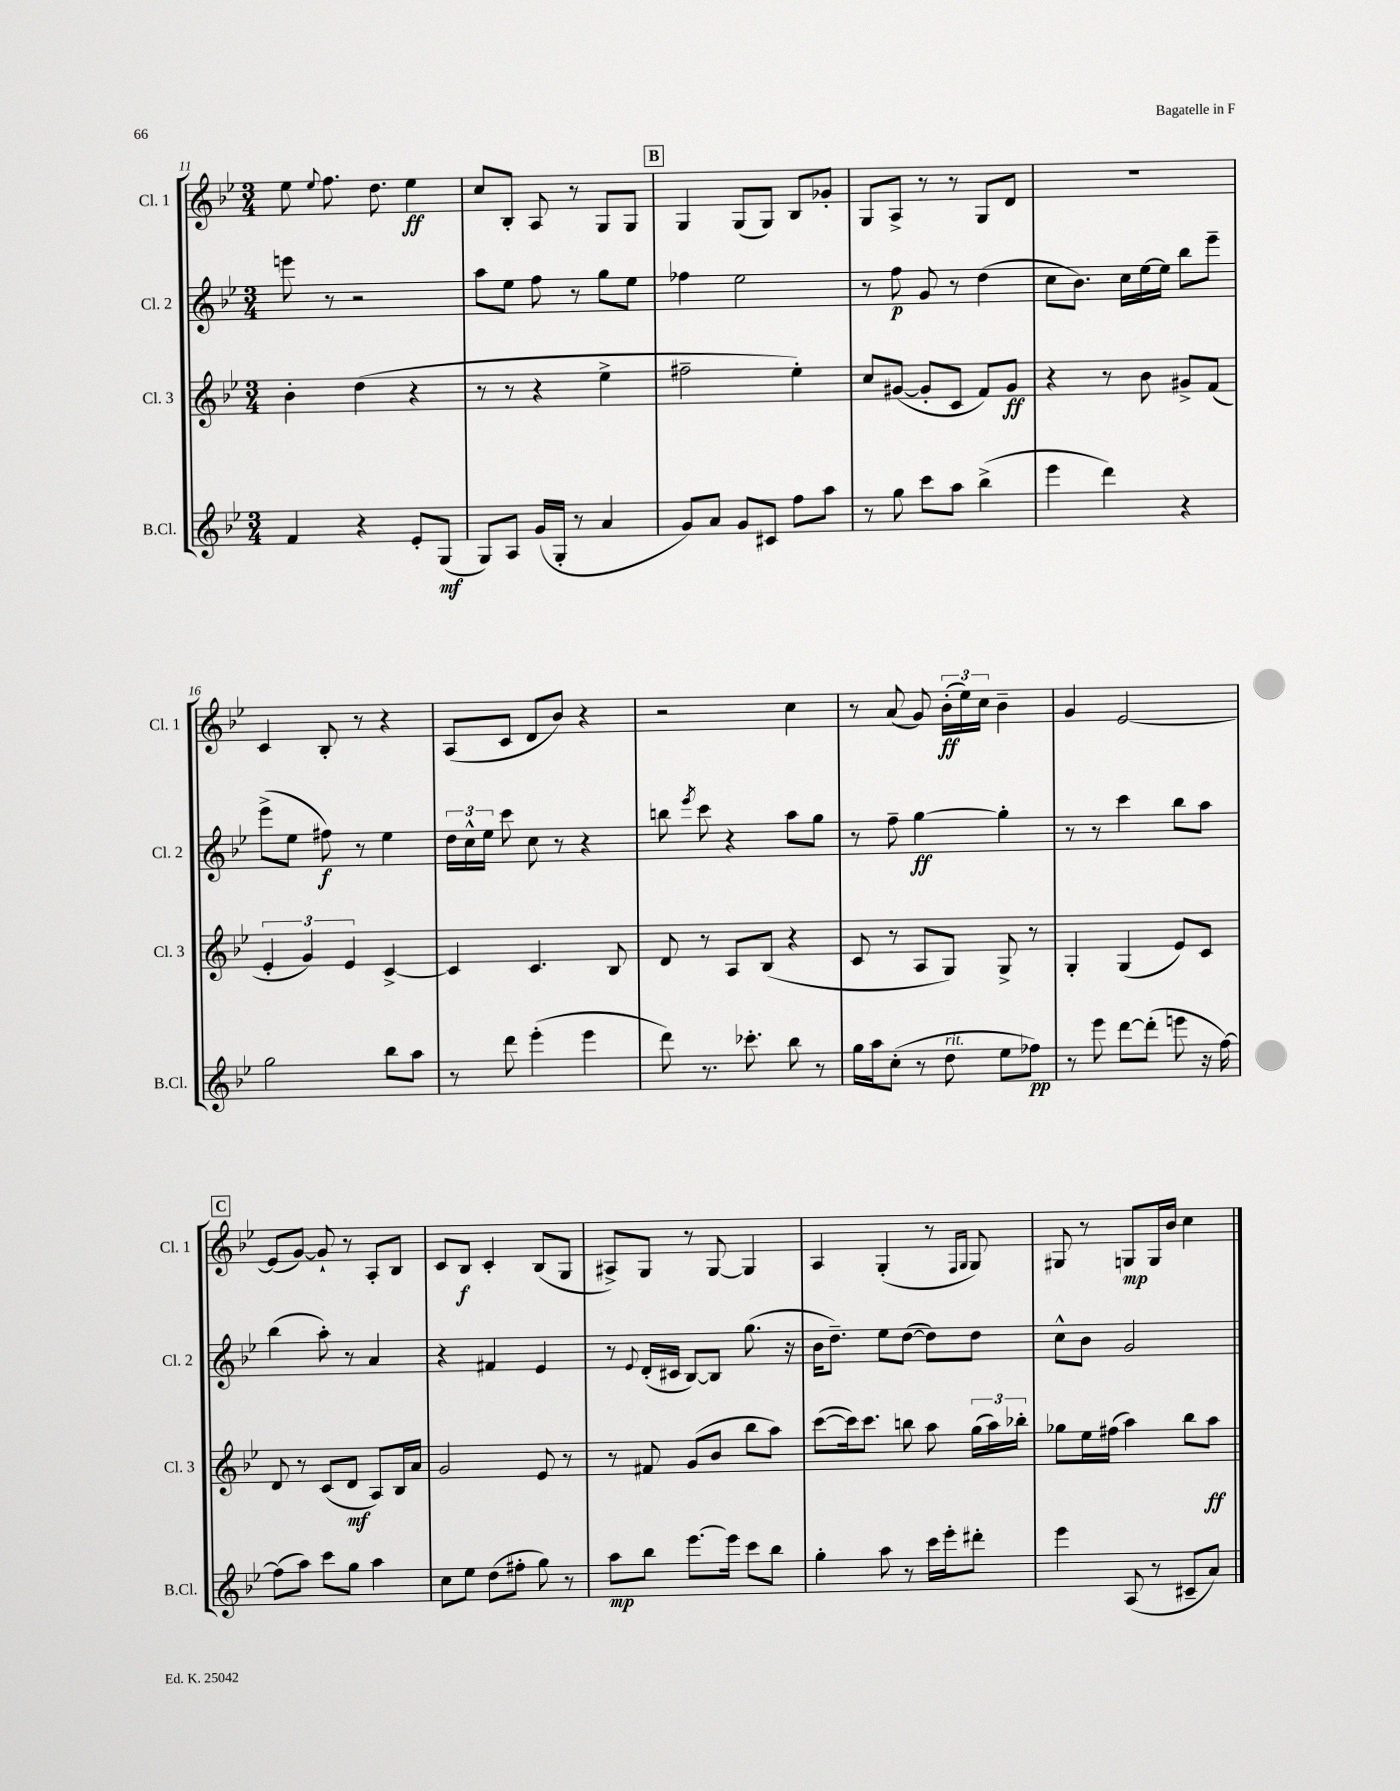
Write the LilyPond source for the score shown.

<<
\new StaffGroup <<
\new Staff = "s0" \with { instrumentName = "Cl. 1" shortInstrumentName = "Cl. 1" } {
    \clef treble \key bes \major \numericTimeSignature \time 3/4
    \autoBeamOff ees''8 \appoggiatura { ees''8 } f''8. d''8. ees''4\ff |
    c''8[ bes8]-. a8 r8 g8[ g8] |
    \mark \markup { \box "B" } g4 g8[( g8]) bes8[ ges'8]-. |
    g8[ a8]-> r8 r8 g8[ d'8] |
    R2. |
    c'4 bes8-. r8 r4 |
    a8[( c'8] d'8[ bes'8]) r4 |
    r2 c''4 |
    r8 a'8( g'8) \tuplet 3/2 { bes'16[-.\ff( ees''16) c''16] } bes'4-- |
    g'4 ees'2~ |
    \mark \markup { \box "C" } ees'8[( g'8]~) g'8-! r8 a8[-. bes8] |
    c'8[ bes8]\f c'4-. bes8[( g8] |
    ais8[->) g8] r8 g8~ g4 |
    a4 g4-.( r8 \grace { f16[ g16] } g8) |
    gis8 r8 g8[\mp g16 bes'16] c''4 \bar "|." |
}
\new Staff = "s1" \with { instrumentName = "Cl. 2" shortInstrumentName = "Cl. 2" } {
    \clef treble \key bes \major \numericTimeSignature \time 3/4
    \autoBeamOff e'''8 r8 r2 |
    a''8[ ees''8] f''8 r8 g''8[ ees''8] |
    \mark \markup { \box "B" } fes''4 ees''2 |
    r8 f''8\p g'8 r8 d''4( |
    c''8[ bes'8.]) c''16[ ees''16~ ees''16] bes''8[ ees'''8]-- |
    ees'''8[->( ees''8] fis''8\f) r8 ees''4 |
    \tuplet 3/2 { d''16[ c''16-^ ees''16] } c'''8 c''8 r8 r4 |
    b''8 \acciaccatura { ees'''8 } c'''8 r4 a''8[ g''8] |
    r8 f''8-- g''4~\ff g''4-. |
    r8 r8 c'''4 bes''8[ a''8] |
    \mark \markup { \box "C" } bes''4( a''8-.) r8 a'4 |
    r4 fis'4 ees'4 |
    r8 \appoggiatura { ees'8 } d'16[-.( cis'16] bes8[~) bes8] g''8.( r16 |
    bes'16[ d''8.]--) ees''8[ d''8]~( d''8[) d''8] |
    c''8[-^ bes'8] g'2 \bar "|." |
}
\new Staff = "s2" \with { instrumentName = "Cl. 3" shortInstrumentName = "Cl. 3" } {
    \clef treble \key bes \major \numericTimeSignature \time 3/4
    \autoBeamOff bes'4-. d''4( r4 |
    r8 r8 r4 ees''4-> |
    \mark \markup { \box "B" } fis''2-- ees''4-.) |
    c''8[ gis'8]~( gis'8[-. c'8] f'8[) gis'8]\ff |
    r4 r8 bes'8 gis'8[-> f'8]( |
    \tuplet 3/2 { ees'4-. g'4) ees'4 } c'4~-> |
    c'4 c'4. bes8 |
    d'8 r8 a8[ bes8]( r4 |
    c'8 r8 a8[ g8]) g8-> r8 |
    g4-. g4( ees'8[) c'8] |
    \mark \markup { \box "C" } d'8 r8 c'8[( d'8]\mf a8[) bes16 a'16] |
    g'2 ees'8 r8 |
    r8 fis'8 g'8[( bes'8] bes''8[ a''8]) |
    c'''8[~( c'''16) c'''8.] b''8 a''8 \tuplet 3/2 { g''16[( a''16) bes''16]-. } |
    ges''8[ ees''16 fis''16]( a''4) bes''8[ a''8]\ff \bar "|." |
}
\new Staff = "s3" \with { instrumentName = "B.Cl." shortInstrumentName = "B.Cl." } {
    \clef treble \key bes \major \numericTimeSignature \time 3/4
    \autoBeamOff f'4 r4 ees'8[-. g8]\mf( |
    g8[) a8] g'16[( g16]-. r8 a'4 |
    \mark \markup { \box "B" } g'8[) a'8] g'8[ cis'8] f''8[ a''8] |
    r8 g''8 c'''8[ a''8] bes''4->( |
    ees'''4 d'''4) r4 |
    g''2 bes''8[ a''8] |
    r8 d'''8 ees'''4-.( ees'''4 |
    d'''8) r8. ces'''8.-. bes''8 r8 |
    g''16[ a''16 c''8]-.( r8 d''8^\markup { \italic "rit." } ees''8[ fes''8]\pp) |
    r8 ees'''8 d'''8[~ d'''8]-.( e'''8 r16 f''16~) |
    \mark \markup { \box "C" } f''8[( a''8]) c'''8[ g''8] a''4 |
    c''8[ ees''8] d''8[( fis''8]-. g''8) r8 |
    a''8[\mp bes''8] ees'''8.[~ ees'''16] c'''8[ bes''8] |
    g''4-. a''8 r8 c'''16[ ees'''16-. dis'''8]-. |
    ees'''4 a8( r8 cis'8[-- a'8]) \bar "|." |
}
>>
>>
\layout { \context { \Score currentBarNumber = #11 } }
